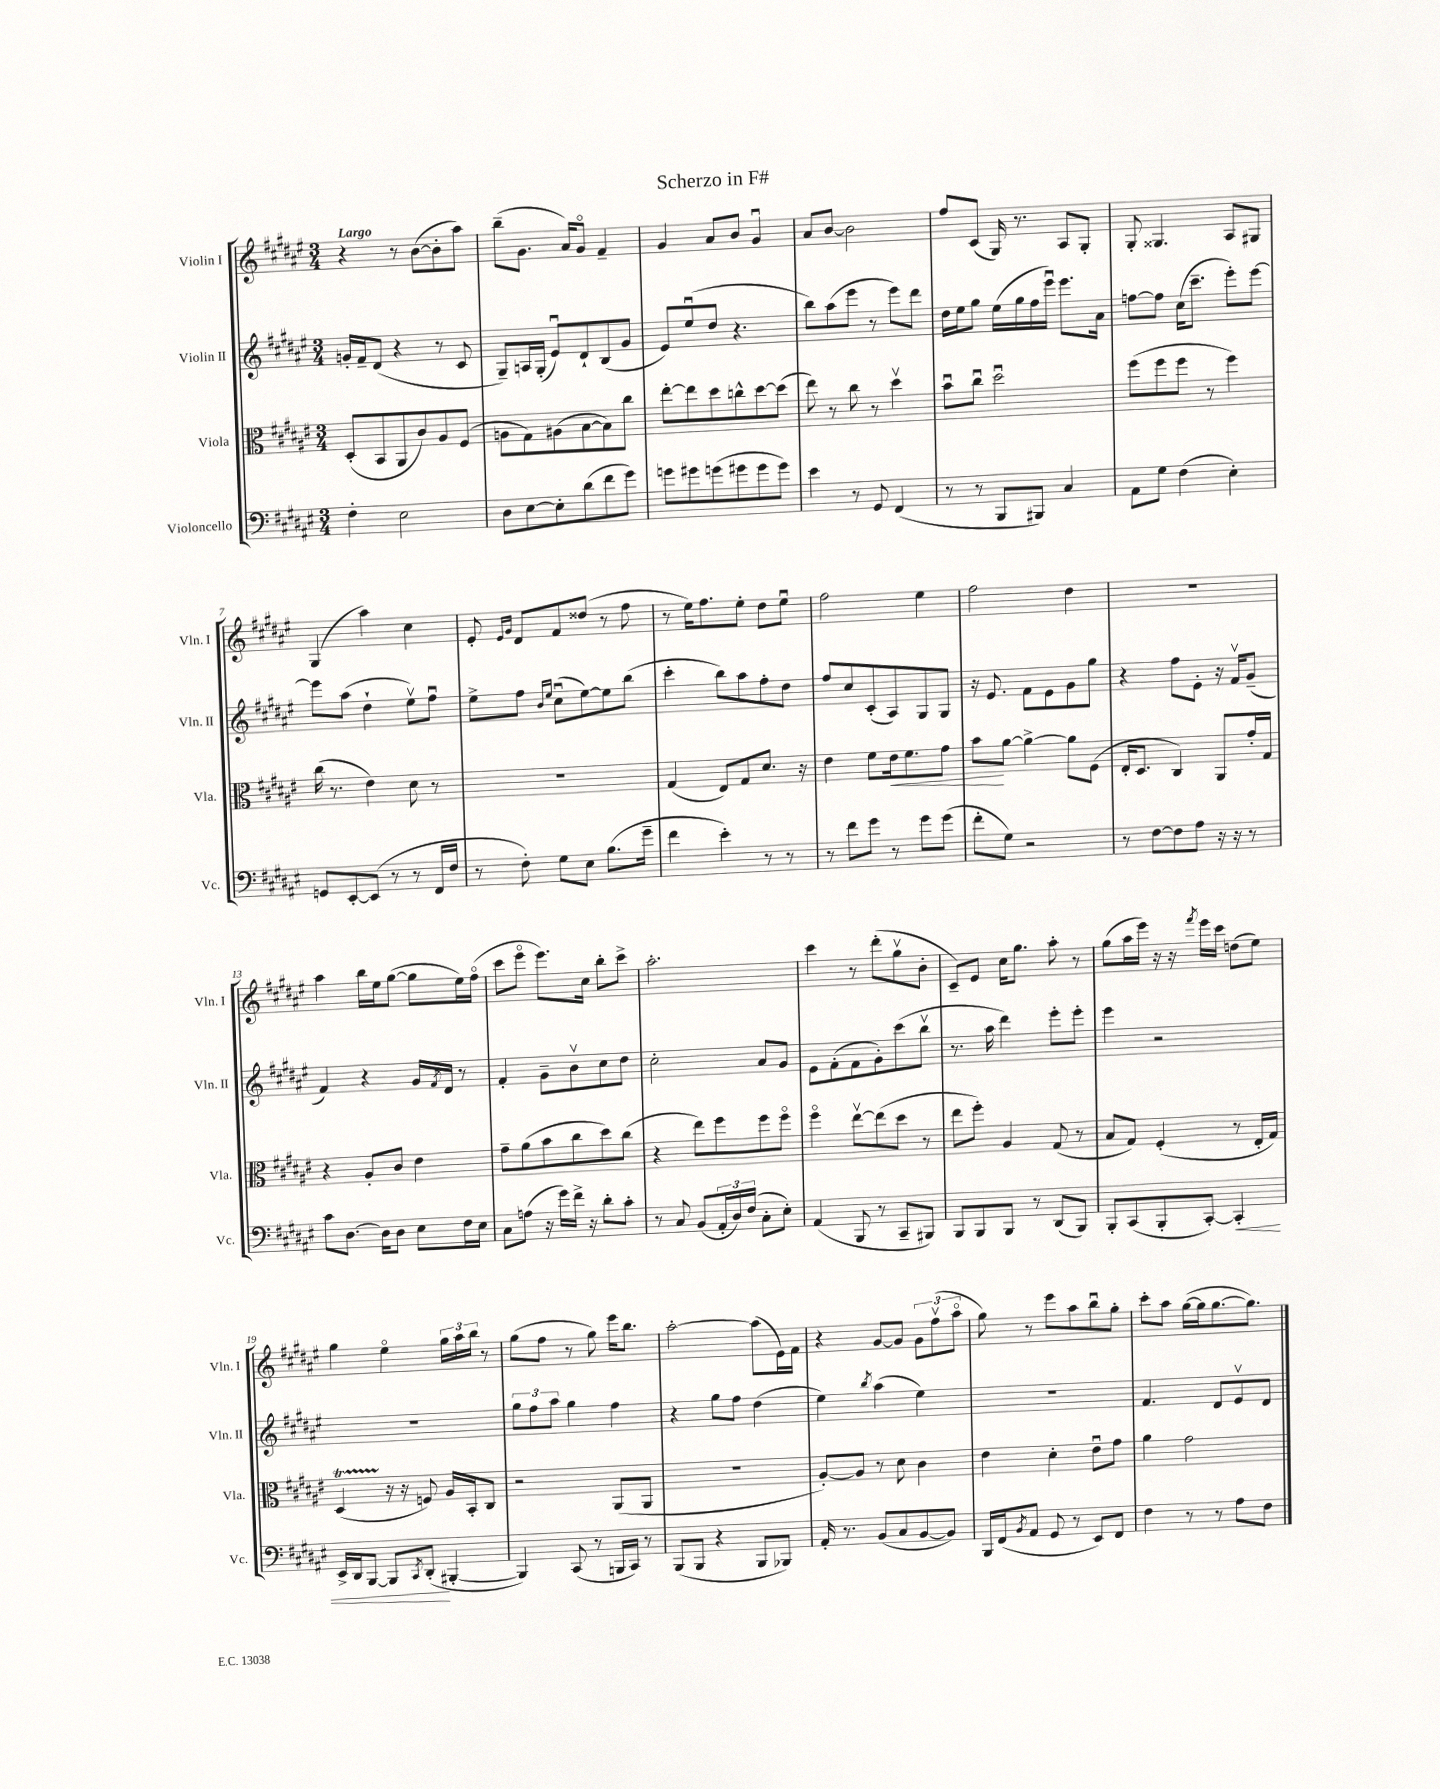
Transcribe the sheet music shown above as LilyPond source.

\header { title = "Scherzo in F#" }
<<
\new StaffGroup <<
\new Staff = "s0" \with { instrumentName = "Violin I" shortInstrumentName = "Vln. I" } {
    \clef treble \key fis \major \numericTimeSignature \time 3/4 \tempo "Largo"
    r4 r8 b'8~( b'8-. ais''8) |
    b''8--( gis'8. ais'16) gis'8\flageolet fis'4-- |
    gis'4 ais'8 b'8 gis'4\downbow |
    ais'8 b'8~ b'2 |
    fis''8 cis'8( gis16) r8. ais8 gis8-. |
    gis8-. gisis4. ais8 gis8 |
    gis4( ais''4) cis''4 |
    eis'8-. \grace { eis'16 gis'16 } dis'8 fis'8 disis''8( r8 fis''8 |
    r8 eis''16) fis''8. eis''8-. dis''8 eis''8\downbow |
    fis''2 eis''4 |
    fis''2 dis''4 |
    R2. |
    ais''4 b''16 eis''16 gis''8~( gis''8 eis''16) fis''16\flageolet( |
    cis'''8 eis'''8\flageolet eis'''8.) cis''16 b''8-. cis'''8-> |
    ais''2.-. |
    cis'''4 r8 dis'''8-.( gis''8\upbow b'8-. |
    cis'8--) eis'8 cis''16 gis''8. ais''8-. r8 |
    gis''8( ais''16 eis'''16) r16 r16 \acciaccatura { fis'''8 } eis'''16 cis'''16 d''8( eis''8) |
    gis''4 eis''4\flageolet \tuplet 3/2 { gis''16 ais''16 b''16 } r8 |
    gis''8( fis''8 r8 gis''8) eis'''16 b''8. |
    ais''2~-. ais''8( eis'16) fis'16 |
    r4 gis'8~ gis'8 \tuplet 3/2 { gis'8 fis''8\upbow( ais''8\flageolet } |
    gis''8) r8 eis'''8 ais''8 b''8\downbow gis''8-. |
    cis'''8-. ais''8 gis''16~( gis''16 gis''8.~ gis''8.) \bar "|." |
}
\new Staff = "s1" \with { instrumentName = "Violin II" shortInstrumentName = "Vln. II" } {
    \clef treble \key fis \major \numericTimeSignature \time 3/4
    g'16-. fis'16-- dis'8( r4 r8 cis'8 |
    gis8--) a16 gis16-.( eis'8\downbow) dis'8-! b8( gis'8 |
    eis'8) eis''8\downbow( dis''8 r4. |
    b''8) ais''8( eis'''8 r8 eis'''8) dis'''8 |
    dis''16 eis''16 gis''8 eis''16( gis''16 fis''16 eis'''16\downbow) eis'''8. ais'16 |
    f''8~ f''8 cis''16( cis'''8.-- eis'''8-.) eis'''8~ |
    eis'''8 ais''8( dis''4-! eis''8\upbow) fis''8\downbow |
    eis''8-> fis''8 \grace { b'16 eis''16 } cis''8\downbow( eis''8~) eis''8 b''8( |
    cis'''4-. b''8) ais''8 fis''8-. dis''8 |
    fis''8 cis''8 cis'8-.( ais8) gis8 gis8 |
    r16 eis'8. fis'8 eis'8 gis'8 gis''8 |
    r4 fis''8 eis'8-. r16 fis'16\upbow gis'8--( |
    fis'4) r4 gis'16 \acciaccatura { fis'8 } dis'16 r8 |
    fis'4-. gis'8-- b'8\upbow cis''8 dis''8 |
    cis''2-. ais'8 gis'8 |
    eis'8 fis'8-.( fis'8 gis'8-.) cis'''8( b''8\upbow |
    r8. ais''16 dis'''4) eis'''8-. eis'''8-. |
    eis'''4 r2 |
    R2. |
    \tuplet 3/2 { gis''8 fis''8 ais''8 } gis''4 fis''4 |
    r4 gis''8 fis''8 dis''4( |
    eis''4) \acciaccatura { b''8 } ais''4( eis''4) |
    R2. |
    fis'4. dis'8 eis'8\upbow dis'8 \bar "|." |
}
\new Staff = "s2" \with { instrumentName = "Viola" shortInstrumentName = "Vla." } {
    \clef alto \key fis \major \numericTimeSignature \time 3/4
    dis8-.( b,8 ais,8 cis'8) ais8 fis8( |
    a8 gis8) ais8( b8~ b8) cis''8 |
    eis''8~-. eis''8 dis''8 c''8-^ dis''8~ dis''8( |
    eis''8) r8 cis''8 r8 dis''4\upbow |
    b'8\downbow cis''8\downbow dis''2\downbow |
    fis''8( fis''8 fis''8 r8 fis''4) |
    cis''16( r8. eis'4) dis'8 r8 |
    R2. |
    gis4( eis8) gis8 dis'8. r16 |
    eis'4 fis'8 eis'16\< fis'8. gis'8 |
    b'8\! ais'8~ ais'4~-> ais'8 fis8( |
    eis16-. dis8. cis4) ais,8 gis'16-. gis16 |
    r4 ais8-. cis'8 eis'4 |
    gis'8-- ais'8( b'8 cis''8 dis''8) cis''8( |
    r4 eis''8) fis''8 fis''8 fis''8\flageolet |
    fis''4\flageolet eis''8~\upbow eis''8( dis''8 r8 |
    eis''8 fis''8-.) ais4 gis8( r8 |
    b8 gis8) fis4-.( r8 eis16-. gis16) |
    dis4\startTrillSpan( r16\stopTrillSpan r16 f8) ais16 b,16-. cis8 |
    r2 ais,8( ais,8 |
    R2. |
    ais8~-.) ais8 r8 dis'8 cis'4 |
    eis'4 dis'4-. eis'8\downbow gis'8 |
    ais'4 gis'2 \bar "|." |
}
\new Staff = "s3" \with { instrumentName = "Violoncello" shortInstrumentName = "Vc." } {
    \clef bass \key fis \major \numericTimeSignature \time 3/4
    fis4-. eis2 |
    dis8 eis8~ eis8-. dis'8( fis'8 gis'8) |
    g'8 gis'8 g'8( gis'8 gis'8 gis'8) |
    eis'4 r8 gis,8 fis,4( |
    r8 r8 b,,8 bis,,8) cis4 |
    ais,8 gis8 fis4( eis4-.) |
    g,8 eis,8~-. eis,8( r8 r8 fis,16 fis16 |
    r8 fis8-.) gis8 eis8 b8.( gis'16-- |
    fis'4 eis'4-.) r8 r8 |
    r8 fis'8 gis'8 r8 gis'8 gis'8( |
    fis'8-. gis8) r2 |
    r8 fis8~ fis8 ais8 r16 r16 r8 |
    cis'8 dis8.~ dis16 dis8 eis8 fis16 eis16 |
    cis8 a8( r16 gis'16) fis'16-> r16 dis'8-. cis'8-. |
    r8 cis8 b,8( \tuplet 3/2 { ais,16-. dis16) fis16( } cis8-. eis8-.) |
    ais,4( b,,8 r8 cis,8-- bis,,8) |
    b,,8 b,,8 b,,8 r8 dis,8( b,,8) |
    b,,8-. cis,8( b,,8-. cis,8~-.) cis,4-.\< |
    eis,16-> dis,16 b,,8~ b,,8 \acciaccatura { cis,8 } dis,8-.\!( bis,,4~-. |
    bis,,4) cis,8( r8 b,,16 cis,16) r8 |
    b,,8( b,,8 r4 b,,8 bes,,8) |
    ais,16-. r8. b,8( cis8 b,8~ b,8) |
    b,,16 fis,16( \acciaccatura { b,8 } ais,8 gis,8 r8 eis,8) fis,8 |
    fis4 r8 r8 ais8 fis8 \bar "|." |
}
>>
>>
